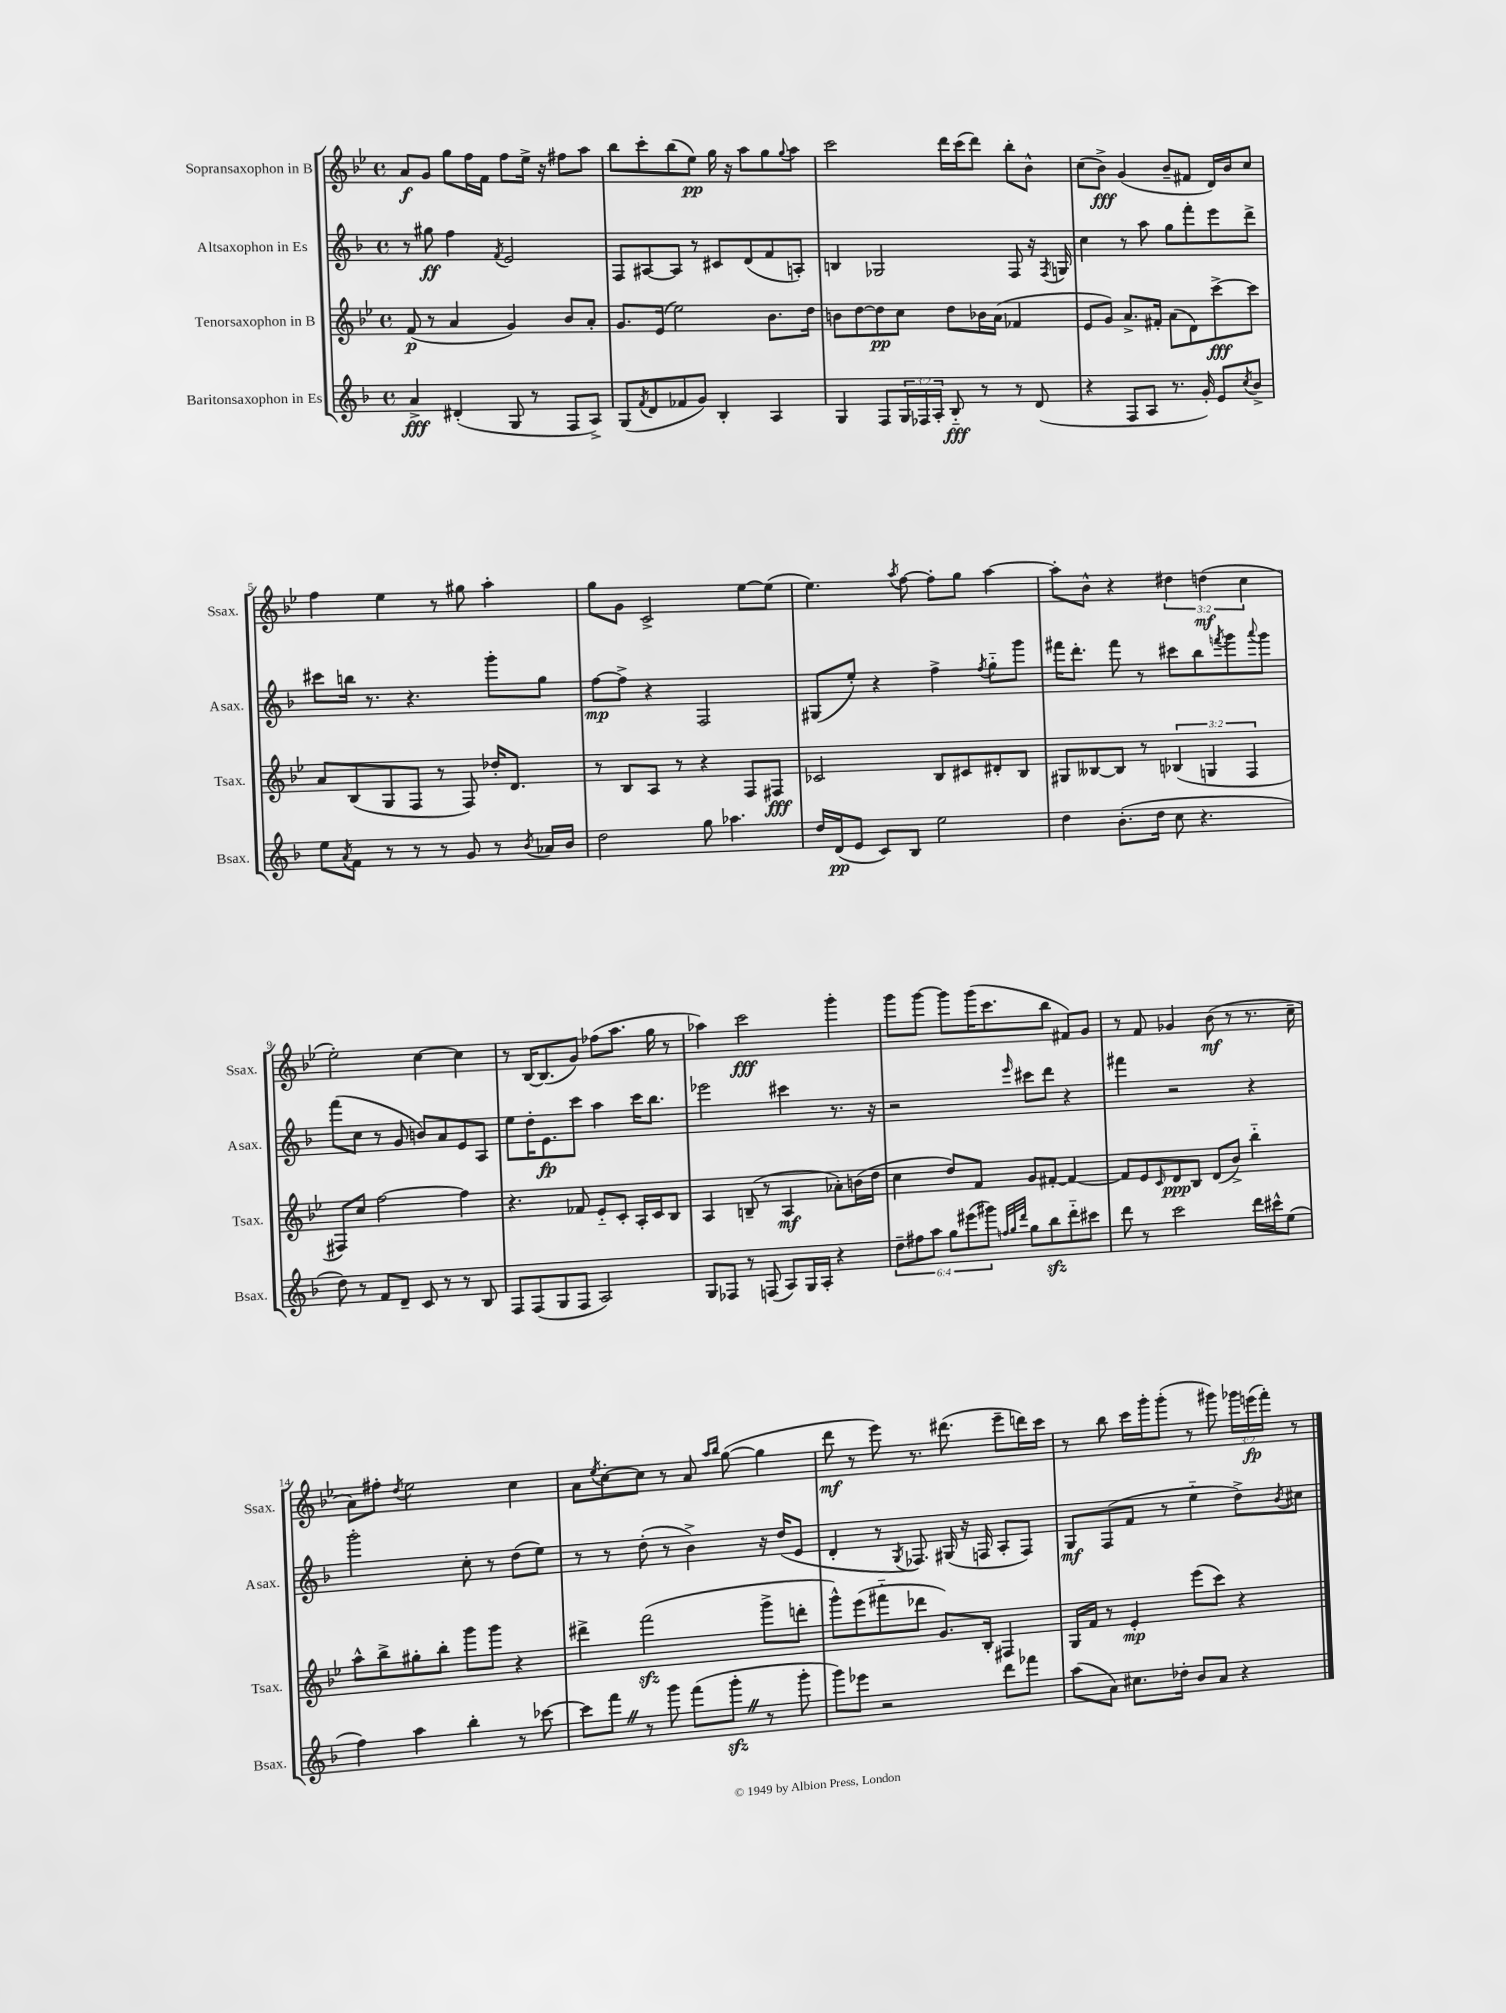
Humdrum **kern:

**kern	**dynam	**kern	**dynam	**kern	**dynam	**kern	**dynam
*part4	*part4	*part3	*part3	*part2	*part2	*part1	*part1
*staff4	*staff4	*staff3	*staff3	*staff2	*staff2	*staff1	*staff1
*I"Baritonsaxophon in Es	*	*I"Tenorsaxophon in B	*	*I"Altsaxophon in Es	*	*I"Sopransaxophon in B	*
*I'Bsax.	*	*I'Tsax.	*	*I'Asax.	*	*I'Ssax.	*
*clefG2	*	*clefG2	*	*clefG2	*	*clefG2	*
*k[b-]	*	*k[b-e-]	*	*k[b-]	*	*k[b-e-]	*
*M4/4	*	*M4/4	*	*M4/4	*	*M4/4	*
*met(c)	*	*met(c)	*	*met(c)	*	*met(c)	*
=1	=1	=1	=1	=1	=1	=1	=1
4a^/	fff	(8f/	p	8r	.	8a/L	f
.	.	8r	.	8gg#X\	ff	8g/J	.
(4d#X'/	.	4a/	.	4ff\	.	8gg\L	.
.	.	.	.	.	.	16ff\L	.
.	.	.	.	.	.	16f\JJ	.
.	.	.	.	8qf/	.	.	.
8G/	.	4g/)	.	2e/	.	8ff\L	.
8r	.	.	.	.	.	16ee-^\Jk	.
.	.	.	.	.	.	16r	.
8F/L	.	8b-/L	.	.	.	8ff#X\L	.
8A^/J)	.	8a'/J	.	.	.	8aa\J	.
=2	=2	=2	=2	=2	=2	=2	=2
(8G/L	.	8.g/L	.	8F/L	.	8bb-\L	.
8qf/	.	.	.	.	.	.	.
8d/	.	.	.	[8A#X/	.	8ccc'\	.
.	.	(16e-/Jk	.	.	.	.	.
8f-X/	.	2ee-\)	.	8A#/J]	.	(8bb-\	.
8g/J)	.	.	.	8r	.	8ee-\J)	pp
4B-'/	.	.	.	8c#X/L	.	16gg\	.
.	.	.	.	.	.	16r	.
.	.	.	.	(8d/	.	8aa\L	.
4A/	.	8.b-\L	.	8f/	.	8gg\	.
.	.	.	.	.	.	8qqgg/	.
.	.	.	.	8An'/J)	.	8aa\J	.
.	.	16dd\Jk	.	.	.	.	.
=3	=3	=3	=3	=3	=3	=3	=3
4G/	.	8bn\L	.	4Bn/	.	2ccc\	.
.	.	[8dd\	.	.	.	.	.
8F/L	.	8dd\]	pp	2G-X/	.	.	.
24G/L	.	8cc\J	.	.	.	.	.
24F-X/	.	.	.	.	.	.	.
24A'/JJ	.	.	.	.	.	.	.
8B-/	fff	8dd\L	.	.	.	16ddd\LL	.
.	.	.	.	.	.	(16ccc\J	.
8r	.	16b-X\L	.	.	.	8ddd\J)	.
.	.	(16a\JJ	.	.	.	.	.
8r	.	4f-X/	.	8F/	.	8bb-'\L	.
(8d/	.	.	.	16r	.	8b-^^\J	.
.	.	.	.	8qF/	.	.	.
.	.	.	.	16Gn/	.	.	.
=4	=4	=4	=4	=4	=4	=4	=4
4r	.	8e-/L	.	4cc\	.	(8cc\L	.
.	.	8g/J)	.	.	.	8b-^\J)	fff
8F/L	.	8.a^/L	.	8r	.	(4g/	.
8A/J	.	.	.	8aa\	.	.	.
.	.	16f#X'/Jk	.	.	.	.	.
8.r	.	(8a\L	.	8gg\L	.	8b-~/L	.
.	.	8d\)	.	8fff'\	.	8f#X/J	.
16g'/)	.	.	.	.	.	.	.
8e/L	.	[8ccc^\	fff	8eee\	.	16d/LL)	.
.	.	.	.	.	.	16b-/J	.
8qcc/	.	.	.	.	.	.	.
8b-^/J	.	8ccc\J]	.	8ddd^\J	.	8cc/J	.
!!LO:LB:g=z
=5	=5	=5	=5	=5	=5	=5	=5
8ee\L	.	8a/L	.	8ccc#X\L	.	4ff\	.
8qa/	.	.	.	.	.	.	.
8f\J	.	(8B-/	.	16bbn\Jk	.	.	.
.	.	.	.	8.r	.	.	.
8r	.	8G/	.	.	.	4ee-\	.
8r	.	8F/J	.	4.r	.	.	.
8r	.	8r	.	.	.	8r	.
8g/	.	8F/)	.	.	.	8gg#X\	.
8r	.	16dd-X'/KL	.	8ggg'\L	.	4aa'\	.
.	.	8.d/J	.	.	.	.	.
8qb-/	.	.	.	.	.	.	.
16a-X/LL	.	.	.	8gg\J	.	.	.
16b-/JJ	.	.	.	.	.	.	.
=6	=6	=6	=6	=6	=6	=6	=6
2dd\	.	8r	.	[8ff\L	mp	8gg\L	.
.	.	8B-/L	.	8ff^\J]	.	8g\J	.
.	.	8A/J	.	4r	.	2c^/	.
.	.	8r	.	.	.	.	.
8gg\	.	4r	.	2F/	.	.	.
4.aa-X\	.	.	.	.	.	.	.
.	.	8F/L	.	.	.	[8ee-\L	.
.	.	8F#X/J	fff	.	.	(8ee-\J]	.
=7	=7	=7	=7	=7	=7	=7	=7
16dd/LL	.	2c-X/	.	(8G#X/L	.	4.ee-\)	.
(16d/J	pp	.	.	.	.	.	.
8e/J	.	.	.	8ee'/J)	.	.	.
8c/L)	.	.	.	4r	.	.	.
.	.	.	.	.	.	8qaa/	.
8B-/J	.	.	.	.	.	[8ff\	.
2ee\	.	8B-/L	.	4ff^\	.	8ff'\L]	.
.	.	8c#X/	.	.	.	8gg\J	.
.	.	.	.	8qff/	.	.	.
.	.	8d#X'/	.	8gg\L	.	[4aa\	.
.	.	8B-/J	.	8ggg\J	.	.	.
=8	=8	=8	=8	=8	=8	=8	=8
4dd\	.	8G#X/L	.	16fff#X\KL	.	8aa'\L]	.
.	.	.	.	8.ddd'\J	.	.	.
.	.	[8B--X/	.	.	.	8b-^^\J	.
(8.b-'\L	.	8B--/J]	.	8fff#\	.	4r	.
.	.	8r	.	8r	.	.	.
16dd\Jk	.	.	.	.	.	.	.
8cc\	.	(6B-X/	.	8ccc#X\L	.	6dd#X\	.
4.r	.	.	.	8bb-\	.	.	.
.	.	6Gn/	.	.	.	(6ddn\	mf
.	.	.	.	8qfffn/	.	.	.
.	.	.	.	8ggg\	.	.	.
.	.	6F/	.	.	.	6cc\	.
.	.	.	.	8qqaaa/	.	.	.
.	.	.	.	8ggg\J	.	.	.
!!LO:LB:g=z
=9	=9	=9	=9	=9	=9	=9	=9
8dd\)	.	8F#X/L)	.	(8fff\L	.	2ee-'\)	.
8r	.	8cc/J	.	8cc\J	.	.	.
8f/L	.	[2ff\	.	8r	.	.	.
8d~/J	.	.	.	8g/	.	.	.
8c/	.	.	.	8bn/L)	.	[4cc\	.
8r	.	.	.	8a/	.	.	.
8r	.	4ff\]	.	8e/	.	4cc\]	.
8B-/	.	.	.	8A/J	.	.	.
=10	=10	=10	=10	=10	=10	=10	=10
8F/L	.	4.r	.	8ee\L	.	8r	.
(8F/	.	.	.	16dd'\K	.	[16B-/KL	.
.	.	.	.	8.e\	fp	(8.B-/]	.
8G/	.	.	.	.	.	.	.
8F/J	.	8f-X/	.	8ccc\J	.	8g/J)	.
2A/)	.	8e-/L	.	4aa\	.	(8ff-X\L	.
.	.	8c'/J	.	.	.	8.aa\J	.
.	.	16A'/LL	.	16ccc\KL	.	.	.
.	.	16c/J	.	8.bb-\J	.	16gg\	.
.	.	8B-/J	.	.	.	8r	.
=11	=11	=11	=11	=11	=11	=11	=11
8G/L	.	4A/	.	2eee-X\	.	4aa-X\)	.
8F-X/J	.	.	.	.	.	.	.
8r	.	(8Bn~/	.	.	.	2ccc\	fff
(8Fn/	.	8r	.	.	.	.	.
8A/L)	.	4A/	mf	4ccc#X\	.	.	.
16G/L	.	.	.	.	.	.	.
16A'/JJ	.	.	.	.	.	.	.
4r	.	8a-X'\L)	.	8.r	.	4ggg'\	.
.	.	(16bn\L	.	.	.	.	.
.	.	16dd\JJ	.	16r	.	.	.
=12	=12	=12	=12	=12	=12	=12	=12
12dd~\L	.	4cc\	.	2r	.	8ggg\L	.
12ff#X\	.	.	.	.	.	.	.
.	.	.	.	.	.	[8ggg\J	.
12aa\J	.	.	.	.	.	.	.
12gg\L	.	8dd/L)	.	.	.	8ggg\L]	.
(12eee#X\	.	.	.	.	.	.	.
.	.	8f/J	.	.	.	(16ggg\K	.
12ggg#X\J)	.	.	.	.	.	.	.
.	.	.	.	.	.	8.ccc\	.
32qqffn/LLL	.	.	.	.	.	.	.
32qqgg/	.	.	.	.	.	.	.
32qqddd/JJJ	.	.	.	16qqeee/	.	.	.
8gg\L	.	8g/L	.	8ccc#X\L	.	.	.
8bb-zz\	.	[8f#X'/J	.	8ddd\J	.	8bb-\J	.
8ddd\	.	4f#/_	.	4r	.	8f#X/L)	.
8ccc#X\J	.	.	.	.	.	8g/J	.
=13	=13	=13	=13	=13	=13	=13	=13
8ddd\	.	8f#/L]	.	4fff#X\	.	8r	.
8r	.	8e-/	.	.	.	8f/	.
.	.	16qqc/	.	.	.	.	.
2ccc\	.	8d/	ppp	2r	.	4g-X/	.
.	.	8B-/J	.	.	.	.	.
.	.	(8d/L	.	.	.	(8b-\	mf
.	.	8b-^/J)	.	.	.	8r	.
16ddd\LL	.	4bb-\	.	4r	.	8.r	.
16ccc#X^^\J	.	.	.	.	.	.	.
(8ee\J	.	.	.	.	.	.	.
.	.	.	.	.	.	16cc~\	.
!!LO:LB:g=z
=14	=14	=14	=14	=14	=14	=14	=14
4ff\)	.	8aa^^\L	.	2ggg'\	.	8a\L)	.
.	.	8bb-^\	.	.	.	8ff#X'\J	.
.	.	.	.	.	.	8qdd/	.
4aa\	.	8gg#X'\	.	.	.	2ee-\	.
.	.	8bb-'\J	.	.	.	.	.
4bb-'\	.	8ggg\L	.	8cc'\	.	.	.
.	.	8ggg\J	.	8r	.	.	.
8r	.	4r	.	(8dd\L	.	4cc\	.
[8ccc-X\	.	.	.	8ee\J)	.	.	.
=15	=15	=15	=15	=15	=15	=15	=15
8ccc-\L]	.	4ddd#X^\	.	8r	.	8a\L	.
.	.	.	.	.	.	8qee-/	.
8fffZ\J	.	.	.	8r	.	[8cc'\	.
8r	.	(2fffzz\	.	(8dd'\	.	8cc\J]	.
8ggg\	.	.	.	8r	.	8r	.
(8fff\L	.	.	.	4b-^\)	.	8a/	.
.	.	.	.	.	.	16qqaa/LL	.
.	.	.	.	.	.	16qqbb-/JJ	.
8gggzz'Z\J	.	.	.	.	.	([8gg\	.
8r	.	8ggg^\L	.	16r	.	4gg\]	.
.	.	.	.	(16dd/KL	.	.	.
8ggg'\	.	8dddn'\J	.	8e/J	.	.	.
=16	=16	=16	=16	=16	=16	=16	=16
8ggg\L)	.	8ggg^^\L)	.	4d'/	.	8ddd\	mf
8eee-X\J	.	(8eee-\	.	.	.	8r	.
2r	.	8fff#X\	.	8r	.	8eee-\)	.
.	.	.	.	8qG/	.	.	.
.	.	8ddd-X\J	.	8.F-X/)	.	8.r	.
.	.	8.g/L)	.	.	.	.	.
.	.	.	.	(16G#X/	.	(8.ddd#X\	.
.	.	.	.	16r	.	.	.
.	.	16B-'/Jk	.	16Fn/	.	.	.
8ddd\L	.	4F#X/	.	8A'/L	.	8eee-~\L	.
8fff-X\J	.	.	.	8F/J)	.	16dddn\L)	.
.	.	.	.	.	.	16ccc\JJ	.
=17	=17	=17	=17	=17	=17	=17	=17
(8aa\L	.	16G/LL	.	8G/L	mf	8r	.
.	.	16f/JJ	.	.	.	.	.
8a\J)	.	8r	.	(8F/	.	8bb-\	.
8.cc#X\L	.	4e-'/	mp	8f/J	.	16ccc\LL	.
.	.	.	.	.	.	16ggg'\J	.
.	.	.	.	8r	.	(8ggg'\J	.
16dd-X'\Jk	.	.	.	.	.	.	.
8b-/L	.	(8eee-\L	.	4ee\	.	8r	.
8a/J	.	8ccc\J)	.	.	.	8ggg#X\)	.
4r	.	4r	.	8dd^\L)	.	24ggg-X\LL	.
.	.	.	.	.	.	(24eeen\	fp
.	.	.	.	.	.	24fff'\JJ)	.
.	.	.	.	8qb-/	.	.	.
.	.	.	.	8cc#X\J	.	8r	.
==	==	==	==	==	==	==	==
*-	*-	*-	*-	*-	*-	*-	*-
